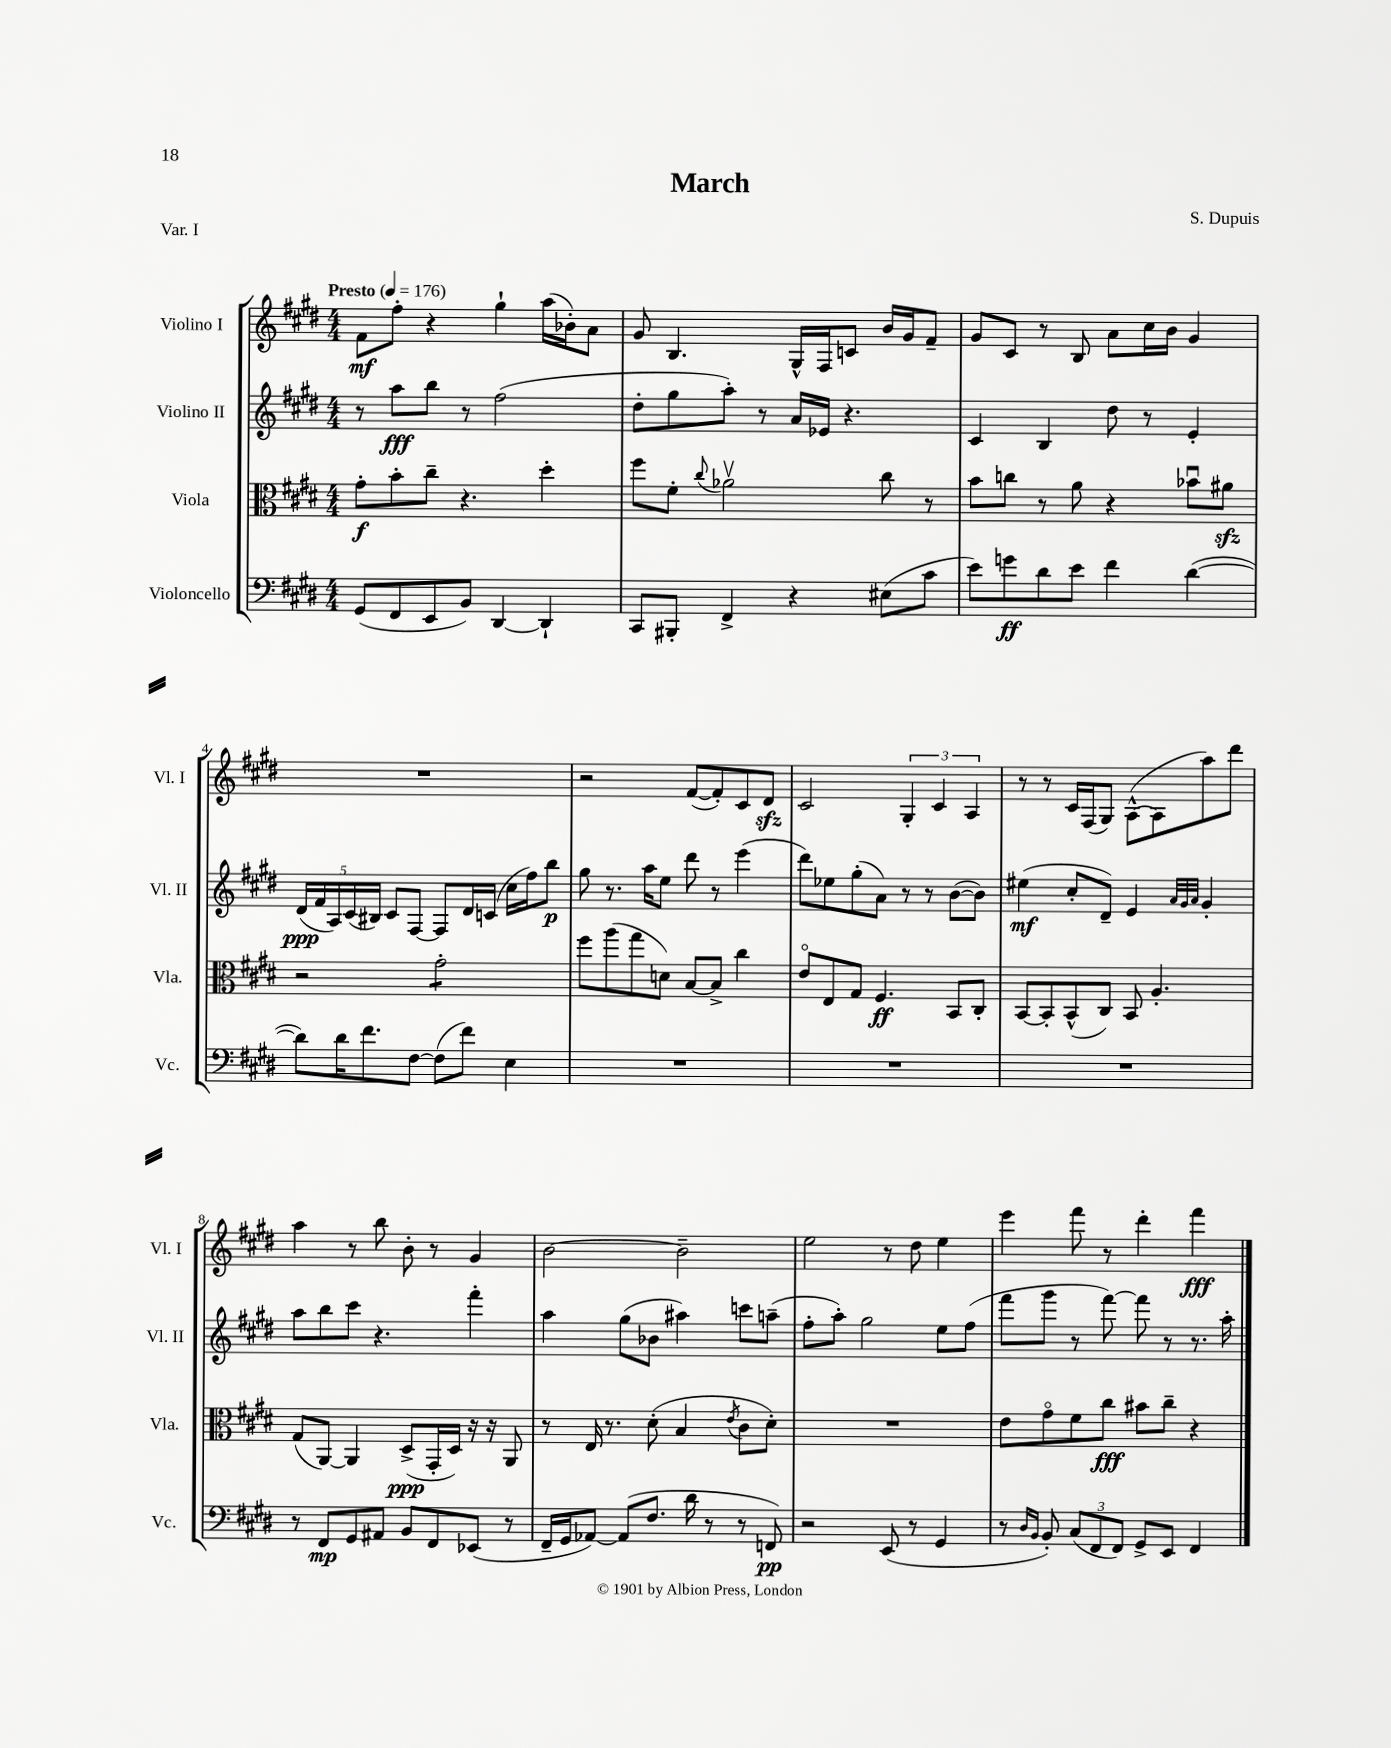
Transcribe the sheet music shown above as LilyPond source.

\header { title = "March" composer = "S. Dupuis" piece = "Var. I" }
<<
\new StaffGroup <<
\new Staff = "s0" \with { instrumentName = "Violino I" shortInstrumentName = "Vl. I" } {
    \clef treble \key e \major \numericTimeSignature \time 4/4 \tempo "Presto" 4 = 176
    fis'8\mf fis''8-. r4 gis''4-! a''16( bes'16-.) a'8 |
    gis'8 b4. gis16-^ fis16 c'8 b'16 gis'16 fis'8-- |
    gis'8 cis'8 r8 b8 a'8 cis''16 b'16 gis'4 |
    R1 |
    r2 fis'8~( fis'8-.) cis'8 dis'8\sfz |
    cis'2 \tuplet 3/2 { gis4-. cis'4 a4 } |
    r8 r8 cis'16 fis16( gis8) a8~-^( a8 a''8) dis'''8 |
    a''4 r8 b''8 b'8-. r8 gis'4 |
    b'2~ b'2-- |
    e''2 r8 dis''8 e''4 |
    e'''4 fis'''8 r8 dis'''4-. fis'''4\fff \bar "|." |
}
\new Staff = "s1" \with { instrumentName = "Violino II" shortInstrumentName = "Vl. II" } {
    \clef treble \key e \major \numericTimeSignature \time 4/4
    r8 a''8\fff b''8 r8 fis''2( |
    dis''8-. gis''8 a''8-.) r8 a'16 ees'16 r4. |
    cis'4 b4 dis''8 r8 e'4-. |
    \tuplet 5/4 { dis'16\ppp( fis'16 a16) cis'16( bis16) } cis'8 fis8~ fis8 dis'16 c'16( cis''16 fis''16) b''8\p |
    gis''8 r8. a''16 e''8 dis'''8 r8 e'''4( |
    dis'''8) ees''8 gis''8-.( a'8) r8 r8 b'8~( b'8) |
    eis''4\mf( cis''8-. dis'8--) e'4 \grace { a'32 gis'32 a'32 } gis'4-. |
    a''8 b''8 cis'''8 r4. fis'''4-. |
    a''4 gis''8( bes'8 ais''4) c'''8 a''8--( |
    fis''8-. a''8-.) gis''2 e''8 fis''8( |
    fis'''8 gis'''8 r8 fis'''8~) fis'''8 r8 r8. a''16-. \bar "|." |
}
\new Staff = "s2" \with { instrumentName = "Viola" shortInstrumentName = "Vla." } {
    \clef alto \key e \major \numericTimeSignature \time 4/4
    gis'8-.\f b'8-. cis''8-- r4. dis''4-. |
    fis''8 fis'8-. \appoggiatura { cis''8 } aes'2\upbow cis''8 r8 |
    b'8 c''8 r8 a'8 r4 bes'8\downbow ais'8\sfz |
    r2 gis'2:8-. |
    fis''8 a''8( gis''8 d'8) b8~ b8-> cis''4 |
    e'8\flageolet e8 gis8 fis4.\ff b,8 cis8-. |
    b,8~ b,8-. b,8-^( cis8) b,8 a4.-. |
    gis8( a,8~) a,4 dis8->\ppp( gis,16-. dis16) r16 r16 a,8 |
    r8 e16 r8. dis'8-.( b4 \acciaccatura { e'8 } cis'8 dis'8-.) |
    R1 |
    e'8 gis'8\flageolet fis'8 cis''8\fff bis'8 cis''8-- r4 \bar "|." |
}
\new Staff = "s3" \with { instrumentName = "Violoncello" shortInstrumentName = "Vc." } {
    \clef bass \key e \major \numericTimeSignature \time 4/4
    gis,8( fis,8 e,8 b,8) dis,4~ dis,4-! |
    cis,8 bis,,8-. fis,4-> r4 eis8( cis'8 |
    e'8) g'8\ff dis'8 e'8 fis'4 dis'4~( |
    dis'8) dis'16 fis'8. fis8~ fis8( fis'8) e4 |
    R1 |
    R1 |
    R1 |
    r8 fis,8\mp gis,8 ais,8 b,8 fis,8 ees,8( r8 |
    fis,16-- gis,16 aes,8~) aes,8( fis8. dis'16 r8 r8 f,8\pp) |
    r2 e,8( r8 gis,4 |
    r8 \grace { dis16 b,16 } b,8-.) \tuplet 3/2 { cis8( fis,8 fis,8) } gis,8-> e,8 fis,4 \bar "|." |
}
>>
>>
